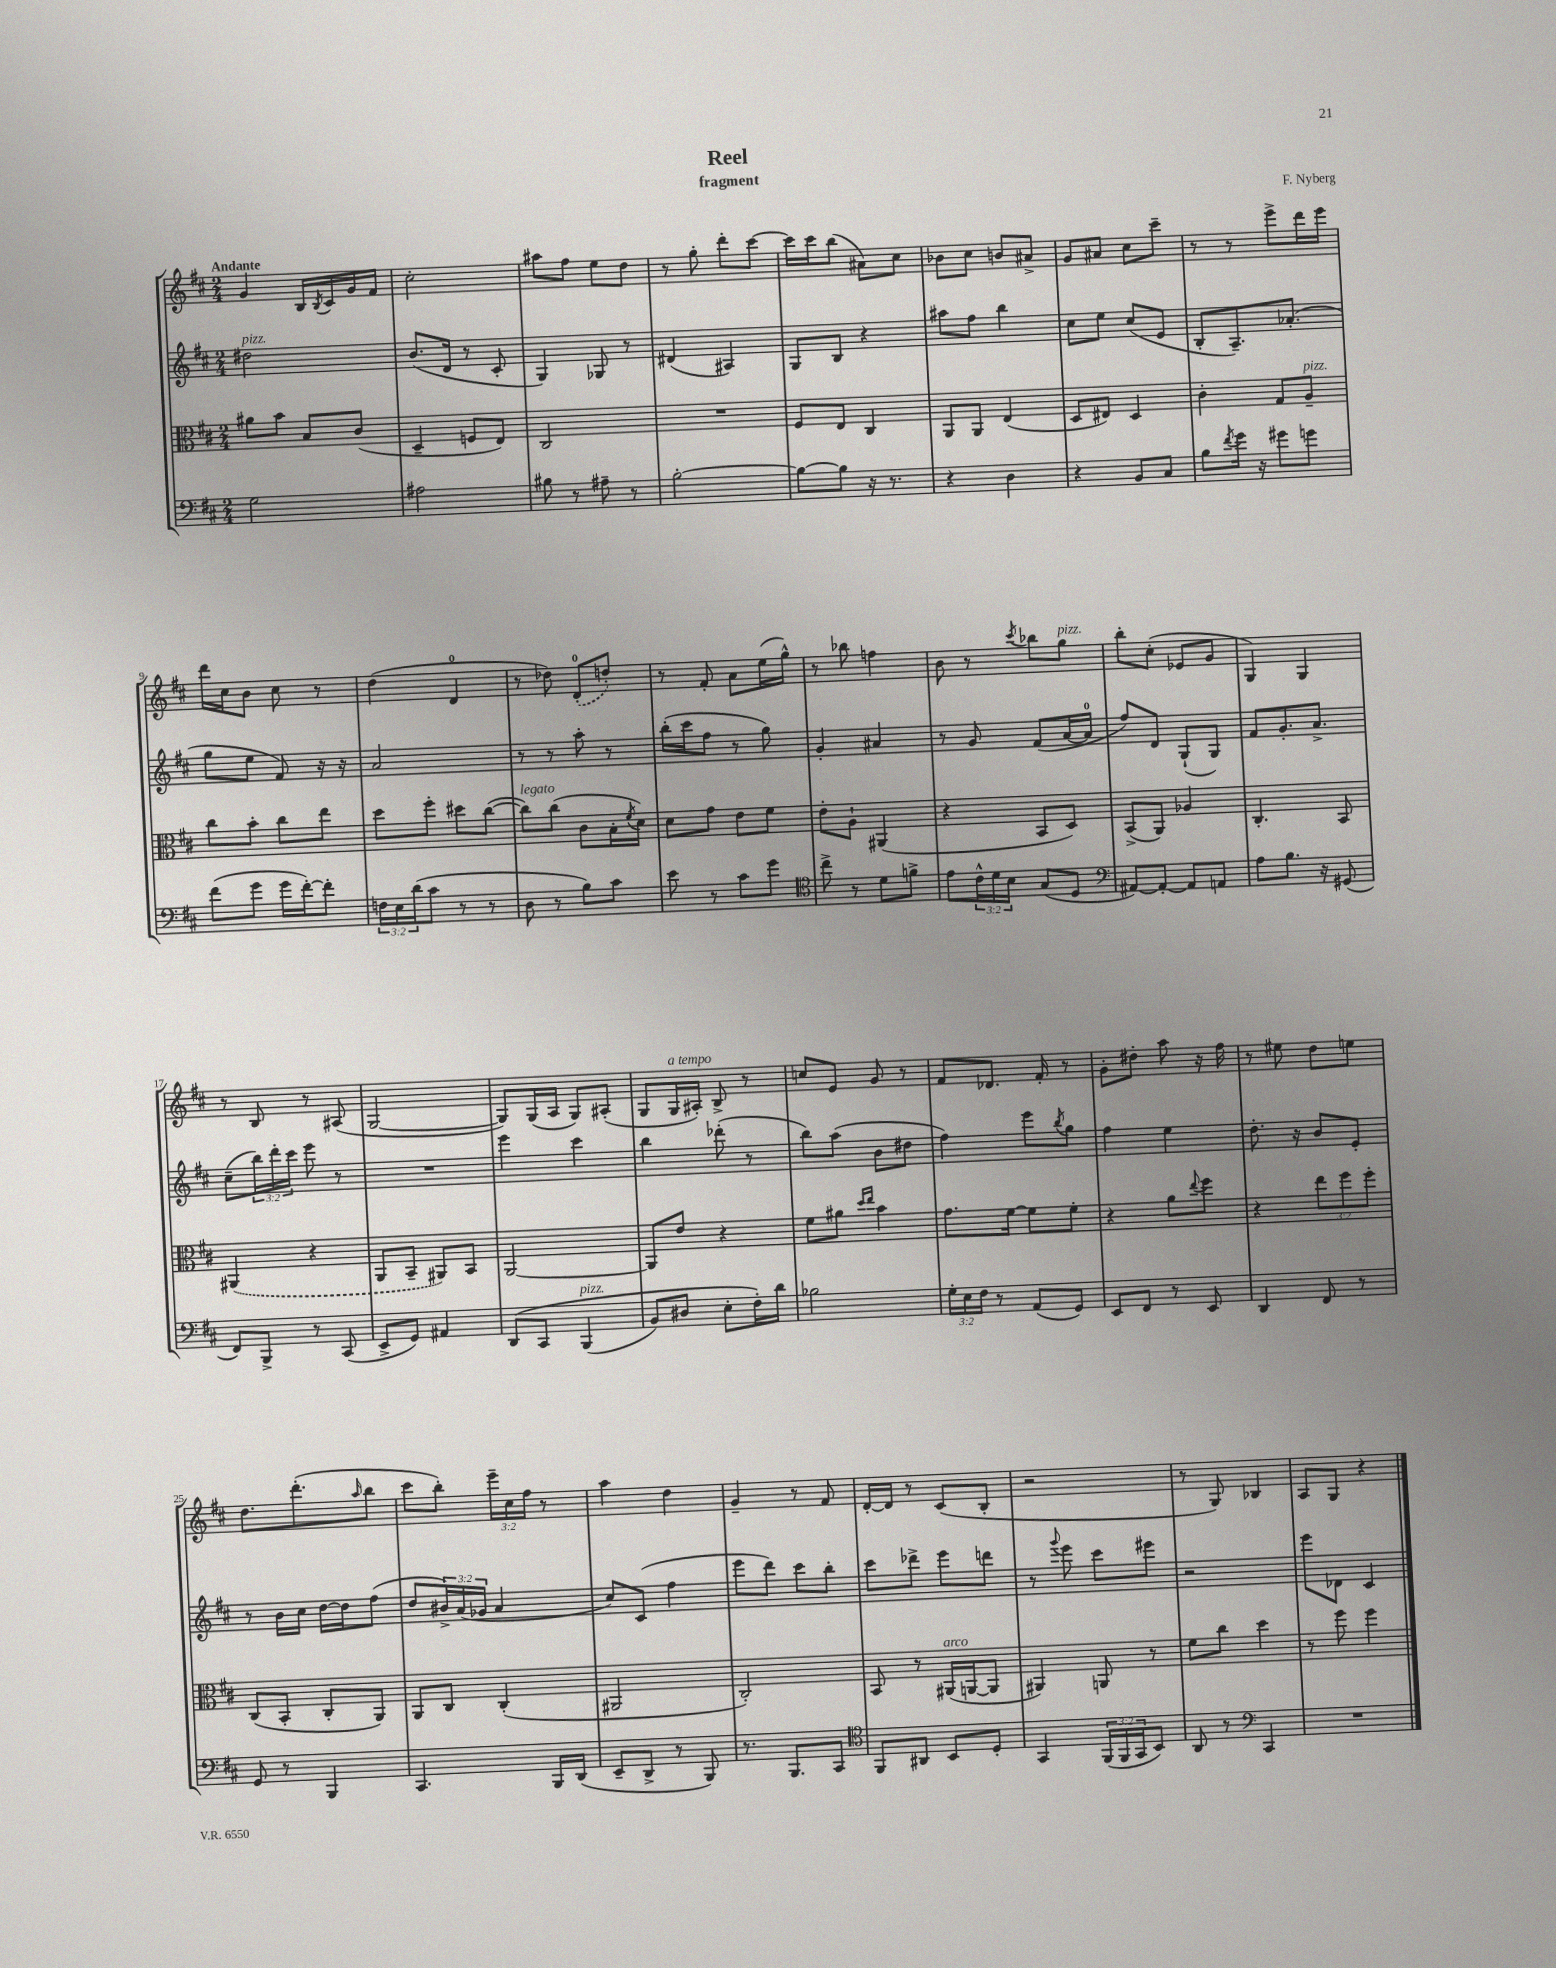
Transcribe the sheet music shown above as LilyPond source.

\header { title = "Reel" composer = "F. Nyberg" subtitle = "fragment" }
<<
\new StaffGroup <<
\new Staff = "s0" {
    \clef treble \key d \major \numericTimeSignature \time 2/4 \override Staff.TupletNumber.text = #tuplet-number::calc-fraction-text \tempo "Andante"
    g'4 b16 \acciaccatura { b8 } cis'16 g'16 fis'16 |
    cis''2-. |
    ais''8 fis''8 e''8 d''8 |
    r8 g''8-. d'''8-. cis'''8~ |
    cis'''16 cis'''16 b''8( ais'8) cis''8 |
    bes'8 cis''8 b'8 ais'8-> |
    g'8 ais'8 cis''8 cis'''8-- |
    r8 r8 e'''8-> d'''16 e'''16 |
    d'''16 cis''16 b'8 cis''8 r8 |
    d''4( d'4-0 |
    r8 des''8) \once \slurDashed d'8-0-.( d''8-.) |
    r8 fis'8-. a'8 e''16( g''16-^) |
    r8 bes''8 f''4 |
    b'8 r8 \acciaccatura { cis'''8 } bes''8 g''8^\markup { \italic "pizz." } |
    b''8-. cis''8-.( ees'8 g'8 |
    g4) g4 |
    r8 b8 r8 ais8( |
    g2~ |
    g8) g16( a16 g8) ais8-.( |
    g8 g16^\markup { \italic "a tempo" } ais16-.) b8-> r8 |
    c''8 e'8 g'8 r8 |
    fis'8 des'8. fis'16-. r8 |
    g'8-. dis''8-. a''8 r16 fis''16 |
    r8 eis''8 d''8 e''8 |
    d''8. d'''8.-.( \grace { a''16 } b''8 |
    cis'''8 b''8-.) \tuplet 3/2 { e'''16-- cis''16 fis''16 } r8 |
    a''4 d''4 |
    g'4-- r8 fis'8 |
    d'16~-. d'16 r8 cis'8( b8-. |
    r2 |
    r8 g8) bes4 |
    a8 g8 r4 \bar "|." |
}
\new Staff = "s1" {
    \clef treble \key d \major \numericTimeSignature \time 2/4 \override Staff.TupletNumber.text = #tuplet-number::calc-fraction-text
    dis''2^\markup { \italic "pizz." } |
    b'8.( d'16 r8 cis'8-. |
    g4) ges8 r8 |
    dis'4( ais4) |
    g8 b8 r4 |
    ais''8 fis''8 b''4 |
    cis''8 e''8 cis''8( e'8 |
    b8-. a8.--) aes'8.-.( |
    g''8 e''8 fis'8) r16 r16 |
    a'2 |
    r8 r8 a''8-. r8 |
    b''16-.( cis'''16 fis''8 r8 g''8) |
    g'4-. ais'4 |
    r8 g'8 fis'8( a'16~ a'16-0 |
    fis''8) d'8 g8-!( g8) |
    fis'8 g'8.-. a'8.-> |
    cis''8--( \tuplet 3/2 { b''16) d'''16-. cis'''16 } e'''8 r8 |
    R2 |
    e'''4 cis'''4 |
    b''4 des'''8-.( r8 |
    b''8) a''8( b'8 dis''8 |
    fis''4) e'''8 \acciaccatura { b''8 } g''8 |
    fis''4 e''4 |
    d''8.-. r16 b'8 e'8-. |
    r8 b'16 cis''16 d''16~ d''16 fis''8( |
    d''8 \tuplet 3/2 { bis'16->) a'16( ges'16 } a'4 |
    cis''8) cis'8( fis''4 |
    e'''8 d'''8) cis'''8 b''8-. |
    cis'''8 des'''8-> e'''8 d'''8 |
    r8 \appoggiatura { g'''8 } e'''8 cis'''8 eis'''8 |
    r2 |
    e'''8 des'8 cis'4 \bar "|." |
}
\new Staff = "s2" {
    \clef alto \key d \major \numericTimeSignature \time 2/4 \override Staff.TupletNumber.text = #tuplet-number::calc-fraction-text
    ais'8 b'8 b8 cis'8( |
    d4-- f8 e8) |
    cis2 |
    R2 |
    fis8 e8 cis4 |
    a,8 a,8 e4( |
    d8 eis8) d4 |
    cis'4-. g8 a8--^\markup { \italic "pizz." } |
    cis''8 b'8-. cis''8 e''8 |
    d''8 fis''8-. dis''8 cis''8~( |
    cis''8^\markup { \italic "legato" }) cis''8( cis'8 b16-. \acciaccatura { fis'8 } d'16) |
    d'8 g'8 e'8 fis'8 |
    e'8-. a8-! ais,4( |
    r4 b,8 d8) |
    b,8->( a,8) aes4 |
    cis4.-. b,8 |
    \once \slurDashed ais,4( r4 |
    a,8 b,8-- ais,8) b,8 |
    a,2~ |
    a,8 e'8 r4 |
    fis'8 ais'8 \grace { d''16 e''16 } b'4 |
    g'8. fis'16~ fis'8 fis'8-. |
    r4 a'8 \appoggiatura { e''8 } fis''8 |
    r4 \tuplet 3/2 { e''8 fis''8 fis''8-. } |
    cis8( b,8-. cis8-. a,8) |
    a,8 cis8 cis4-.( |
    ais,2 |
    cis2-.) |
    b,8 r8 ais,16^\markup { \italic "arco" }( a,16~ a,8 |
    ais,4) a,8 r8 |
    fis'8 cis''8 d''4 |
    r8 fis''8 fis''4 \bar "|." |
}
\new Staff = "s3" {
    \clef bass \key d \major \numericTimeSignature \time 2/4 \override Staff.TupletNumber.text = #tuplet-number::calc-fraction-text
    g2 |
    ais2 |
    bis8 r8 ais8-- r8 |
    b2~-. |
    b8~ b8 r16 r8. |
    r4 d4 |
    r4 b,8 cis8 |
    b8 \acciaccatura { fis'8 } g'16 r16 gis'8 g'8 |
    fis'8( g'8 g'16 fis'16~-.) fis'8-. |
    \tuplet 3/2 { f16 e16 d'16( } cis'8 r8 r8 |
    d8 r8 b8) cis'8 |
    e'8 r8 cis'8 g'8 |
    \clef tenor cis''8-> r8 d'8 f'8-> |
    e'8 \tuplet 3/2 { cis'16-^ d'16 b16 } g8( d8 |
    \clef bass ais,8~) ais,8~-. ais,8 a,8 |
    a8 b8. r16 gis,8( |
    fis,8) b,,8-> r8 cis,8( |
    e,8-> g,8) ais,4 |
    d,8\( cis,8 b,,4^\markup { \italic "pizz." }( |
    b,8) dis8 e8-. fis16-.\) d'16 |
    bes2 |
    \tuplet 3/2 { g16-. e16 fis16 } r8 a,8( g,8) |
    e,8 fis,8 r8 e,8 |
    d,4 fis,8 r8 |
    g,8 r8 b,,4 |
    cis,4. b,,16 d,16( |
    e,8-- d,8-> r8 b,,8) |
    r8. b,,8. cis,8 |
    \clef tenor fis,8 ais,8 b,8 d8-. |
    g,4 \tuplet 3/2 { fis,16( fis,16 g,16 } b,8) |
    a,8 r8 \clef bass cis,4 |
    R2 \bar "|." |
}
>>
>>
